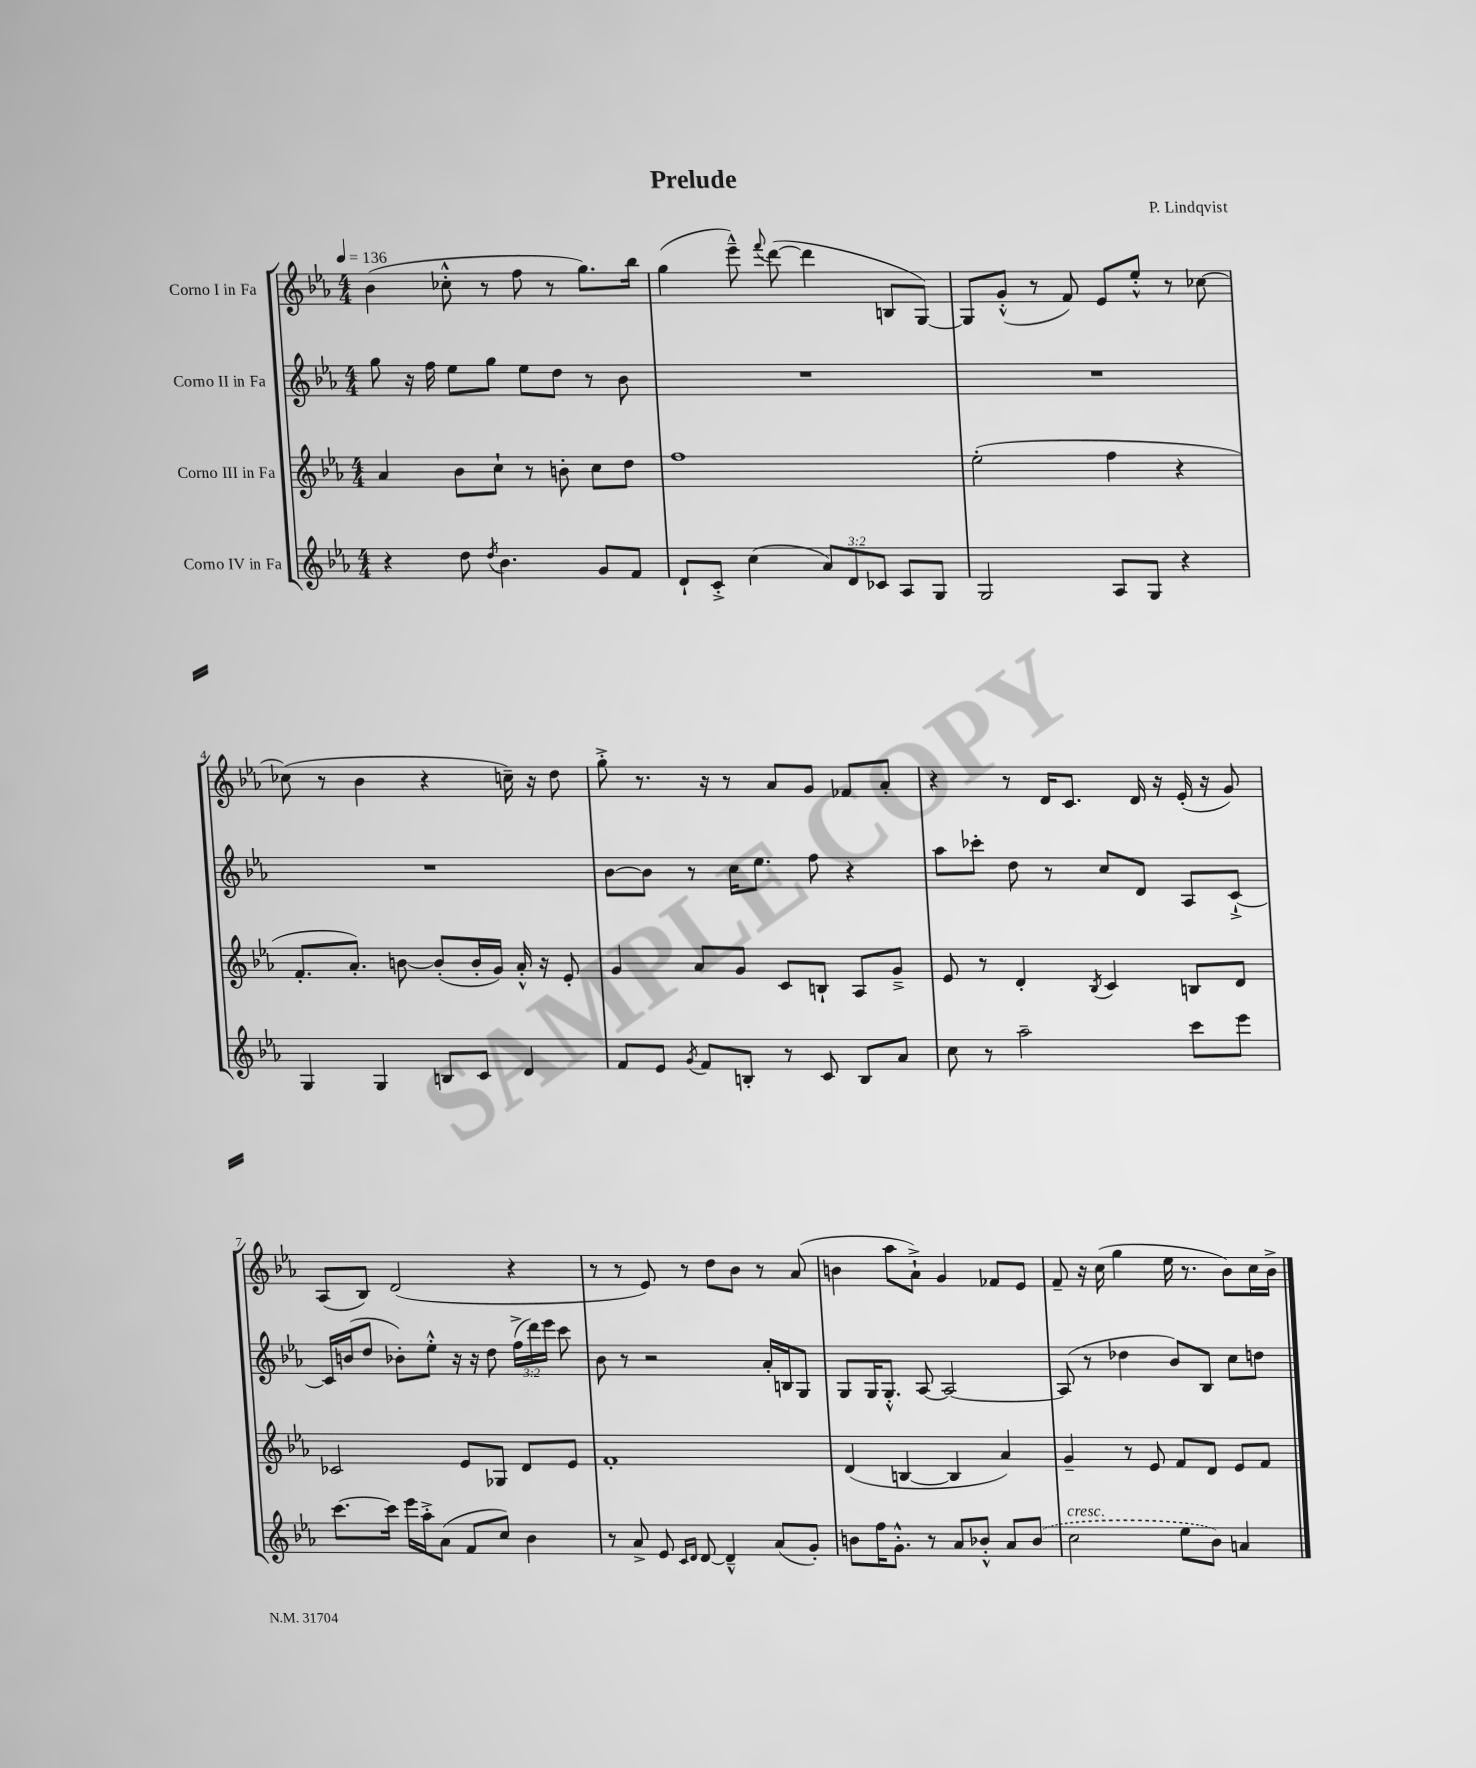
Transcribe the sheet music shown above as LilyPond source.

\header { title = "Prelude" composer = "P. Lindqvist" }
<<
\new StaffGroup <<
\new Staff = "s0" \with { instrumentName = "Corno I in Fa" } {
    \clef treble \key ees \major \numericTimeSignature \time 4/4 \tempo 4 = 136
    \autoBeamOff bes'4( ces''8-.-^ r8 f''8 r8 g''8.[) bes''16] |
    g''4( ees'''8---^) \appoggiatura { f'''8 } d'''8~( d'''4 b8[ g8]~) |
    g8[ g'8]-.-^( r8 f'8) ees'8[ ees''8]-.-^ r8 ces''8~ |
    ces''8( r8 bes'4 r4 c''16--) r16 d''8 |
    g''8-.-> r8. r16 r8 aes'8[ g'8] fes'8[ aes'8]-. |
    r4 r8 d'16[ c'8.] d'16 r16 ees'16-.( r16 g'8) |
    aes8[( bes8]) d'2( r4 |
    r8 r8 ees'8) r8 d''8[ bes'8] r8 aes'8( |
    b'4 aes''8[ aes'8]-!->) g'4 fes'8[ ees'8] |
    f'8-- r16 c''16( g''4 ees''16 r8. bes'8[) c''16 bes'16]-> \bar "|." |
}
\new Staff = "s1" \with { instrumentName = "Corno II in Fa" } {
    \clef treble \key ees \major \numericTimeSignature \time 4/4 \override Staff.TupletNumber.text = #tuplet-number::calc-fraction-text
    \autoBeamOff g''8 r16 f''16 ees''8[ g''8] ees''8[ d''8] r8 bes'8 |
    R1 |
    R1 |
    R1 |
    bes'8[~ bes'8] r8 c''16[ ees''8.] f''8 r4 |
    aes''8[ ces'''8]-. d''8 r8 c''8[ d'8] aes8[ c'8]~-!-> |
    c'16[ b'16( d''8] bes'8[-.) ees''8]-.-^ r16 r16 d''8 \tuplet 3/2 { f''16[->( d'''16) ees'''16] } c'''8 |
    bes'8 r8 r2 aes'16[-. b16 g8] |
    g8[ g16 g8.]-.-^ aes8~ aes2~ |
    aes8( r8 des''4 bes'8[) bes8] c''8[ d''8] \bar "|." |
}
\new Staff = "s2" \with { instrumentName = "Corno III in Fa" } {
    \clef treble \key ees \major \numericTimeSignature \time 4/4
    \autoBeamOff aes'4 bes'8[ c''8]-! r8 b'8-. c''8[ d''8] |
    f''1 |
    ees''2-.( f''4 r4 |
    f'8.[-. aes'8.]-.) b'8~ b'8[-.( b'16-. g'16]) aes'16-.-^ r16 ees'8-. |
    g'4 aes'8[ g'8] c'8[ b8]-! aes8[ g'8]---> |
    ees'8 r8 d'4-. \acciaccatura { bes8 } c'4 b8[ d'8] |
    ces'2 ees'8[ ges8] d'8[ ees'8] |
    f'1-. |
    d'4( b4~ b4 aes'4) |
    g'4-- r8 ees'8 f'8[ d'8] ees'8[ f'8] \bar "|." |
}
\new Staff = "s3" \with { instrumentName = "Corno IV in Fa" } {
    \clef treble \key ees \major \numericTimeSignature \time 4/4 \override Staff.TupletNumber.text = #tuplet-number::calc-fraction-text
    \autoBeamOff r4 d''8 \acciaccatura { d''8 } bes'4. g'8[ f'8] |
    d'8[-! c'8]-.-> c''4( \tuplet 3/2 { aes'8[) d'8 ces'8] } aes8[ g8] |
    g2 aes8[ g8] r4 |
    g4 g4 b8[ c'8] d'4 |
    f'8[ ees'8] \acciaccatura { g'8 } f'8[ b8]-. r8 c'8 b8[ aes'8] |
    c''8 r8 aes''2-- c'''8[ ees'''8] |
    c'''8.[~ c'''16] ees'''16[ aes''16-.-> aes'8]( f'8[ c''8]) bes'4 |
    r8 aes'8-> ees'8 \grace { c'16[ d'16] } d'8~ d'4---^ aes'8[( g'8]-.) |
    b'8[ f''16 g'8.]-.-^ r8 aes'8[ bes'8]-.-^ aes'8[ \once \slurDashed bes'8]( |
    c''2^\markup { \italic "cresc." } ees''8[ bes'8]) a'4 \bar "|." |
}
>>
>>
